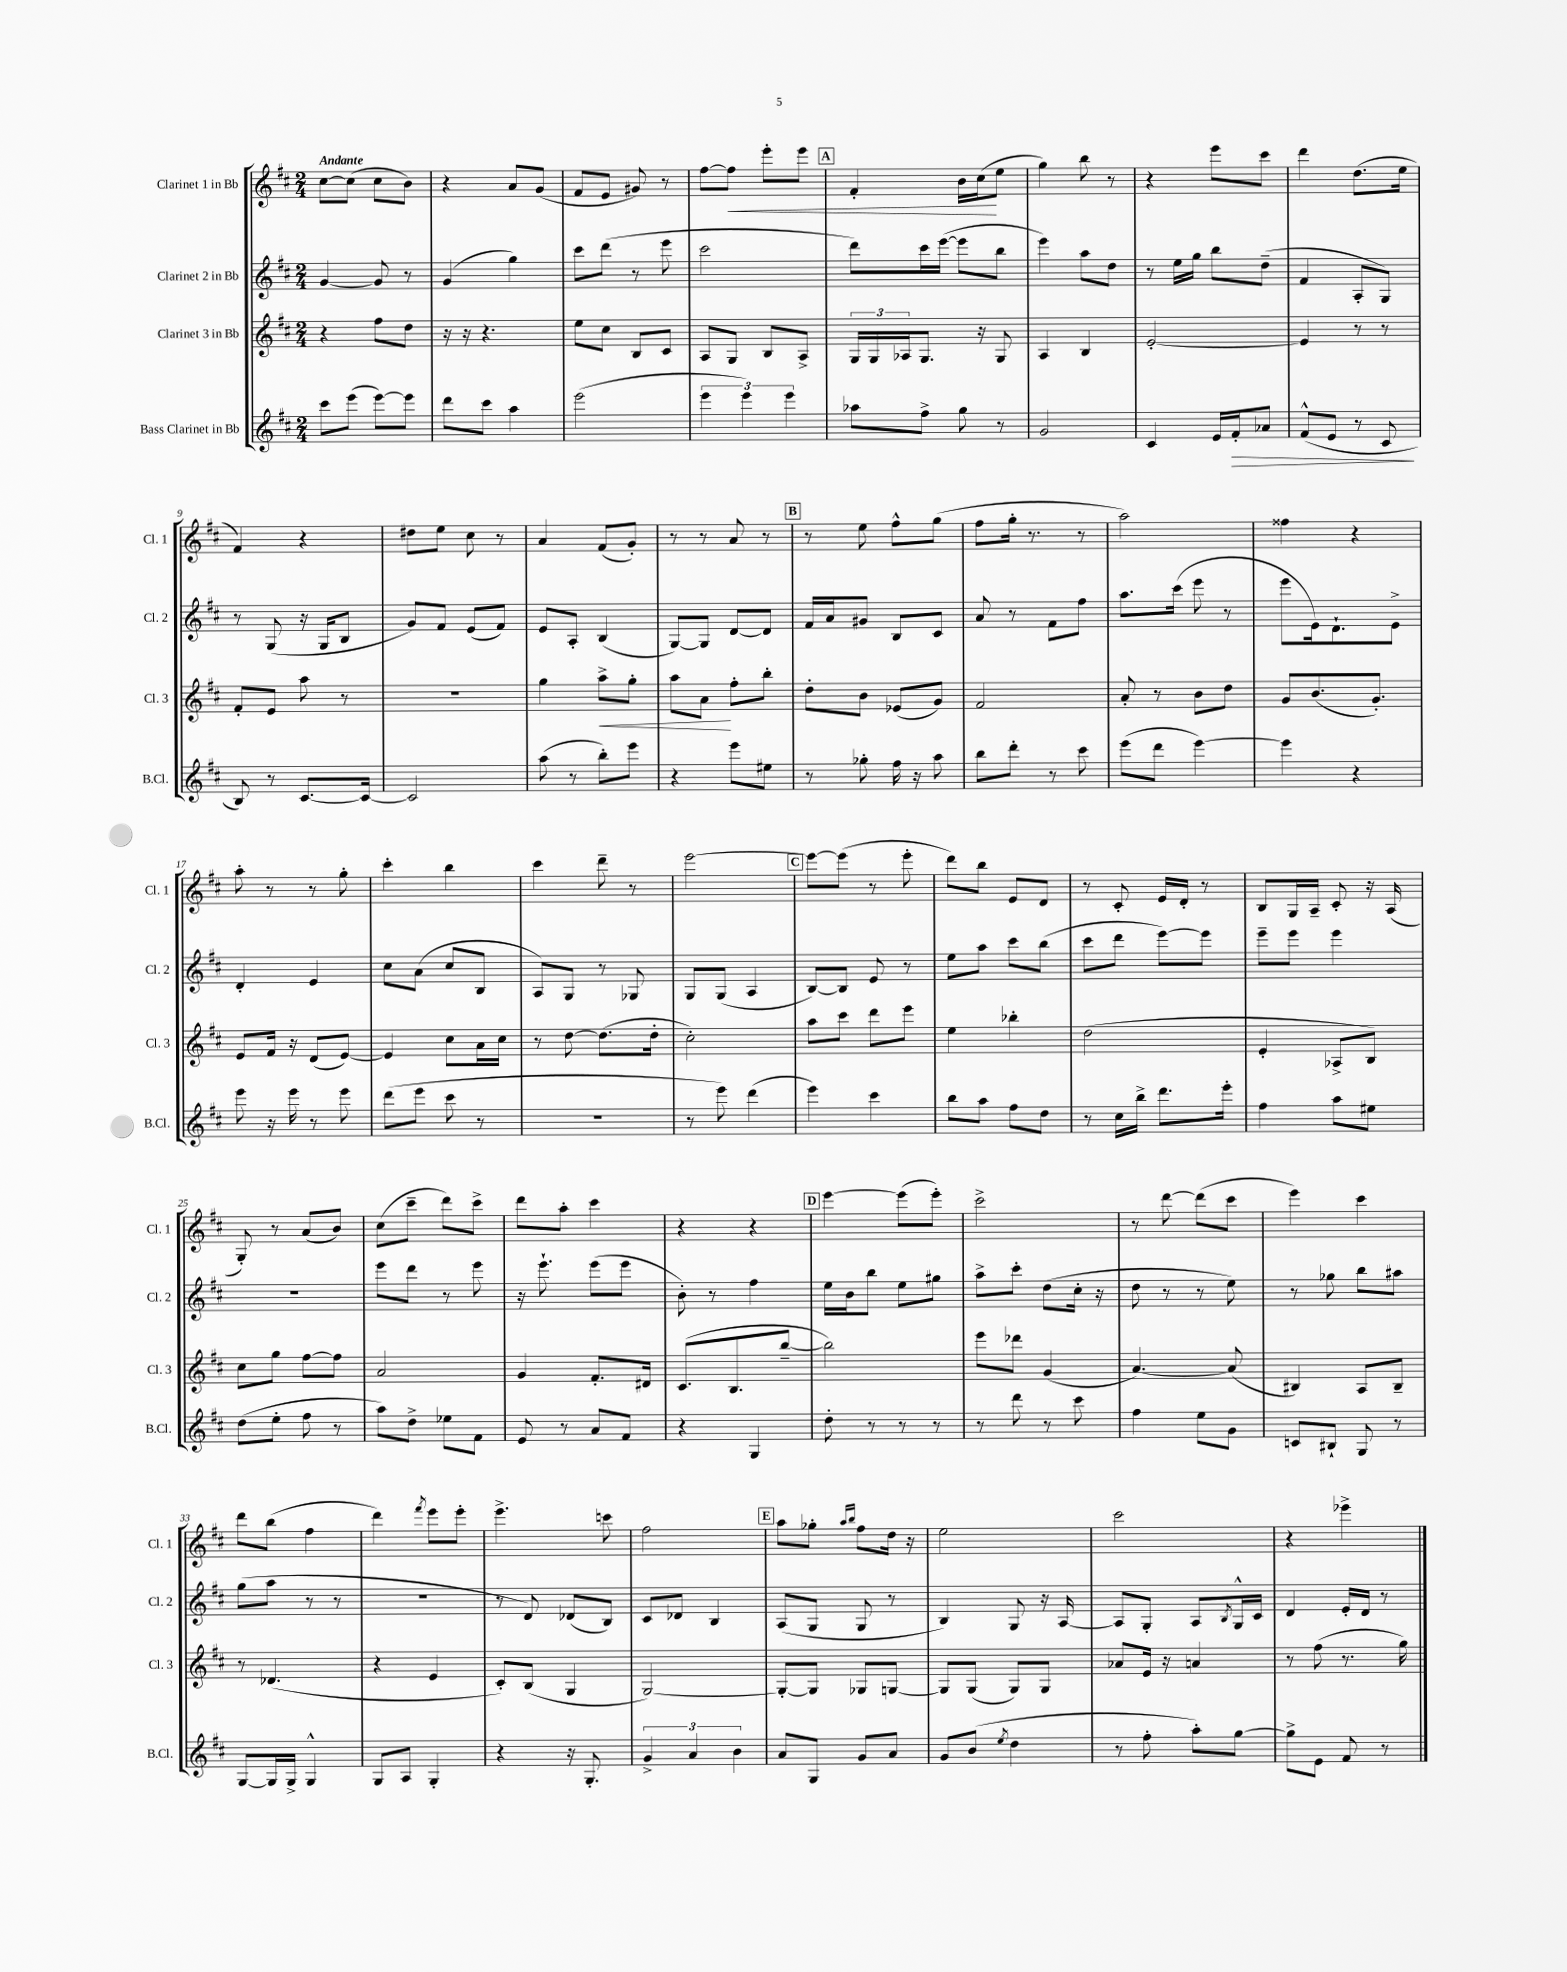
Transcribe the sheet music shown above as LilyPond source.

<<
\new StaffGroup <<
\new Staff = "s0" \with { instrumentName = "Clarinet 1 in Bb" shortInstrumentName = "Cl. 1" } {
    \clef treble \key d \major \numericTimeSignature \time 2/4 \tempo "Andante"
    cis''8~ cis''8( cis''8 b'8) |
    r4 a'8 g'8( |
    fis'8 e'8 gis'8) r8 |
    fis''8~ fis''8\< e'''8-. e'''8 |
    \mark \markup { \box "A" } fis'4-. b'16 cis''16\!( e''8 |
    g''4) b''8 r8 |
    r4 e'''8 cis'''8 |
    d'''4 d''8.( e''16 |
    fis'4) r4 |
    dis''8 e''8 cis''8 r8 |
    a'4 fis'8( g'8-.) |
    r8 r8 a'8 r8 |
    \mark \markup { \box "B" } r8 e''8 fis''8-^ g''8( |
    fis''8 g''16-. r8. r8 |
    a''2) |
    fisis''4 r4 |
    a''8-. r8 r8 g''8-. |
    cis'''4-. b''4 |
    cis'''4 d'''8-- r8 |
    e'''2~ |
    \mark \markup { \box "C" } e'''8~ e'''8( r8 e'''8-. |
    d'''8) b''8 e'8 d'8 |
    r8 cis'8-. e'16 d'16-. r8 |
    b8 g16 a16-- cis'8-. r16 a16( |
    g8-.) r8 a'8( b'8) |
    cis''8( cis'''8-- d'''8) cis'''8-> |
    d'''8 a''8-. cis'''4 |
    r4 r4 |
    \mark \markup { \box "D" } e'''4~ e'''8( e'''8-.) |
    cis'''2-> |
    r8 d'''8~ d'''8( cis'''8 |
    e'''4) cis'''4 |
    d'''8 b''8( fis''4 |
    d'''4) \acciaccatura { fis'''8 } e'''8 e'''8-. |
    e'''4.-> c'''8 |
    fis''2 |
    \mark \markup { \box "E" } a''8 ges''8-. \grace { a''16 b''16 } fis''8 d''16 r16 |
    e''2 |
    cis'''2 |
    r4 ees'''4-> \bar "|." |
}
\new Staff = "s1" \with { instrumentName = "Clarinet 2 in Bb" shortInstrumentName = "Cl. 2" } {
    \clef treble \key d \major \numericTimeSignature \time 2/4
    g'4~ g'8 r8 |
    g'4( g''4) |
    cis'''8 d'''8( r8 e'''8 |
    cis'''2 |
    \mark \markup { \box "A" } d'''8) cis'''16 e'''16~( e'''8 b''8 |
    e'''4) a''8 d''8 |
    r8 e''16 g''16 b''8 d''8--( |
    fis'4 a8-. g8) |
    r8 g8( r16 g16 b8 |
    g'8) fis'8 e'8( fis'8) |
    e'8 a8-. b4( |
    g8~) g8 d'8~ d'8 |
    \mark \markup { \box "B" } fis'16 a'16 gis'8 b8 cis'8 |
    a'8 r8 fis'8 fis''8 |
    a''8. cis'''16( e'''8 r8 |
    e'''8 e'16) d'8.-! e'8-> |
    d'4-. e'4 |
    cis''8 a'8( cis''8 b8 |
    a8) g8 r8 ges8 |
    g8 g8( a4 |
    \mark \markup { \box "C" } b8~) b8 e'8 r8 |
    e''8 a''8 cis'''8 b''8( |
    cis'''8 d'''8 e'''8~) e'''8 |
    e'''8-- e'''8 e'''4 |
    R2 |
    e'''8 d'''8 r8 e'''8 |
    r16 e'''8.-! e'''8( e'''8 |
    b'8-.) r8 fis''4 |
    \mark \markup { \box "D" } e''16 b'16 b''8 e''8 gis''8 |
    a''8-> cis'''8-. d''8( cis''16-. r16 |
    d''8 r8 r8 e''8) |
    r8 ges''8 b''8 ais''8 |
    g''8( a''8 r8 r8 |
    r2 |
    r8 d'8) des'8( b8) |
    cis'8 des'8 b4 |
    \mark \markup { \box "E" } a8( g8 g8 r8 |
    b4) g8 r16 a16~ |
    a8 g8-. a8 \acciaccatura { b8 } g16-^ cis'16 |
    d'4 e'16-. d'16 r8 \bar "|." |
}
\new Staff = "s2" \with { instrumentName = "Clarinet 3 in Bb" shortInstrumentName = "Cl. 3" } {
    \clef treble \key d \major \numericTimeSignature \time 2/4
    r4 fis''8 d''8 |
    r16 r16 r4. |
    e''8 cis''8 b8 cis'8 |
    a8 g8 b8 a8-> |
    \mark \markup { \box "A" } \tuplet 3/2 { g16 g16 aes16 } g8. r16 g8 |
    a4 b4 |
    e'2~-. |
    e'4 r8 r8 |
    fis'8-. e'8 a''8 r8 |
    R2 |
    g''4 a''8->\< g''8-. |
    a''8 a'8\! fis''8-. b''8-. |
    \mark \markup { \box "B" } d''8-. b'8 ees'8( g'8) |
    fis'2 |
    a'8-. r8 b'8 d''8 |
    g'8 b'8.( g'8.-.) |
    e'8 fis'16 r16 d'8( e'8~) |
    e'4 cis''8 a'16 cis''16 |
    r8 d''8~ d''8.( d''16-. |
    cis''2-.) |
    \mark \markup { \box "C" } a''8 cis'''8 d'''8 e'''8 |
    e''4 bes''4-. |
    d''2( |
    e'4-. aes8-> b8) |
    cis''8 g''8 fis''8~ fis''8 |
    a'2 |
    g'4 fis'8.-. dis'16 |
    cis'8.( b8. b''8~-- |
    \mark \markup { \box "D" } b''2) |
    e'''8 des'''8 g'4( |
    a'4.~) a'8( |
    bis4) a8 bis8-- |
    r8 des'4.( |
    r4 e'4 |
    cis'8-.) b8( g4 |
    g2~) |
    \mark \markup { \box "E" } g8~-. g8 ges8 g8~ |
    g8 g8( g8) g8 |
    aes'8 e'16 r16 a'4 |
    r8 fis''8( r8. g''16) \bar "|." |
}
\new Staff = "s3" \with { instrumentName = "Bass Clarinet in Bb" shortInstrumentName = "B.Cl." } {
    \clef treble \key d \major \numericTimeSignature \time 2/4
    cis'''8 e'''8( e'''8~) e'''8 |
    d'''8 cis'''8 a''4 |
    e'''2( |
    \tuplet 3/2 { e'''4 e'''4) e'''4 } |
    \mark \markup { \box "A" } aes''8 fis''8-> g''8 r8 |
    g'2 |
    cis'4 e'16 fis'16-.\> aes'8 |
    fis'8-^( e'8 r8 cis'8\! |
    b8) r8 cis'8.~ cis'16~ |
    cis'2 |
    a''8( r8 b''8-.) e'''8 |
    r4 e'''8 eis''8 |
    \mark \markup { \box "B" } r8 ges''8-. fis''16 r16 a''8 |
    b''8 d'''8-. r8 cis'''8 |
    e'''8( d'''8 e'''4~) |
    e'''4 r4 |
    e'''8 r16 e'''16 r8 e'''8 |
    d'''8( e'''8 cis'''8 r8 |
    R2 |
    r8 e'''8) d'''4( |
    \mark \markup { \box "C" } e'''4) cis'''4 |
    b''8 a''8 fis''8 d''8 |
    r8 cis''16 b''16-> d'''8. e'''16-. |
    fis''4 a''8 eis''8 |
    d''8( e''8-. fis''8 r8 |
    a''8) d''8-> ees''8 fis'8 |
    e'8 r8 a'8 fis'8 |
    r4 g4 |
    \mark \markup { \box "D" } d''8-. r8 r8 r8 |
    r8 d'''8 r8 cis'''8 |
    fis''4 e''8 g'8 |
    c'8 bis8-! g8 r8 |
    g8~ g16 g16-> g4-^ |
    g8 a8 g4-. |
    r4 r16 g8.-. |
    \tuplet 3/2 { g'4-> a'4 b'4 } |
    \mark \markup { \box "E" } a'8 g8 g'8 a'8 |
    g'8 b'8( \acciaccatura { e''8 } d''4 |
    r8 fis''8-. a''8-.) g''8~ |
    g''8-> e'8 fis'8 r8 \bar "|." |
}
>>
>>
